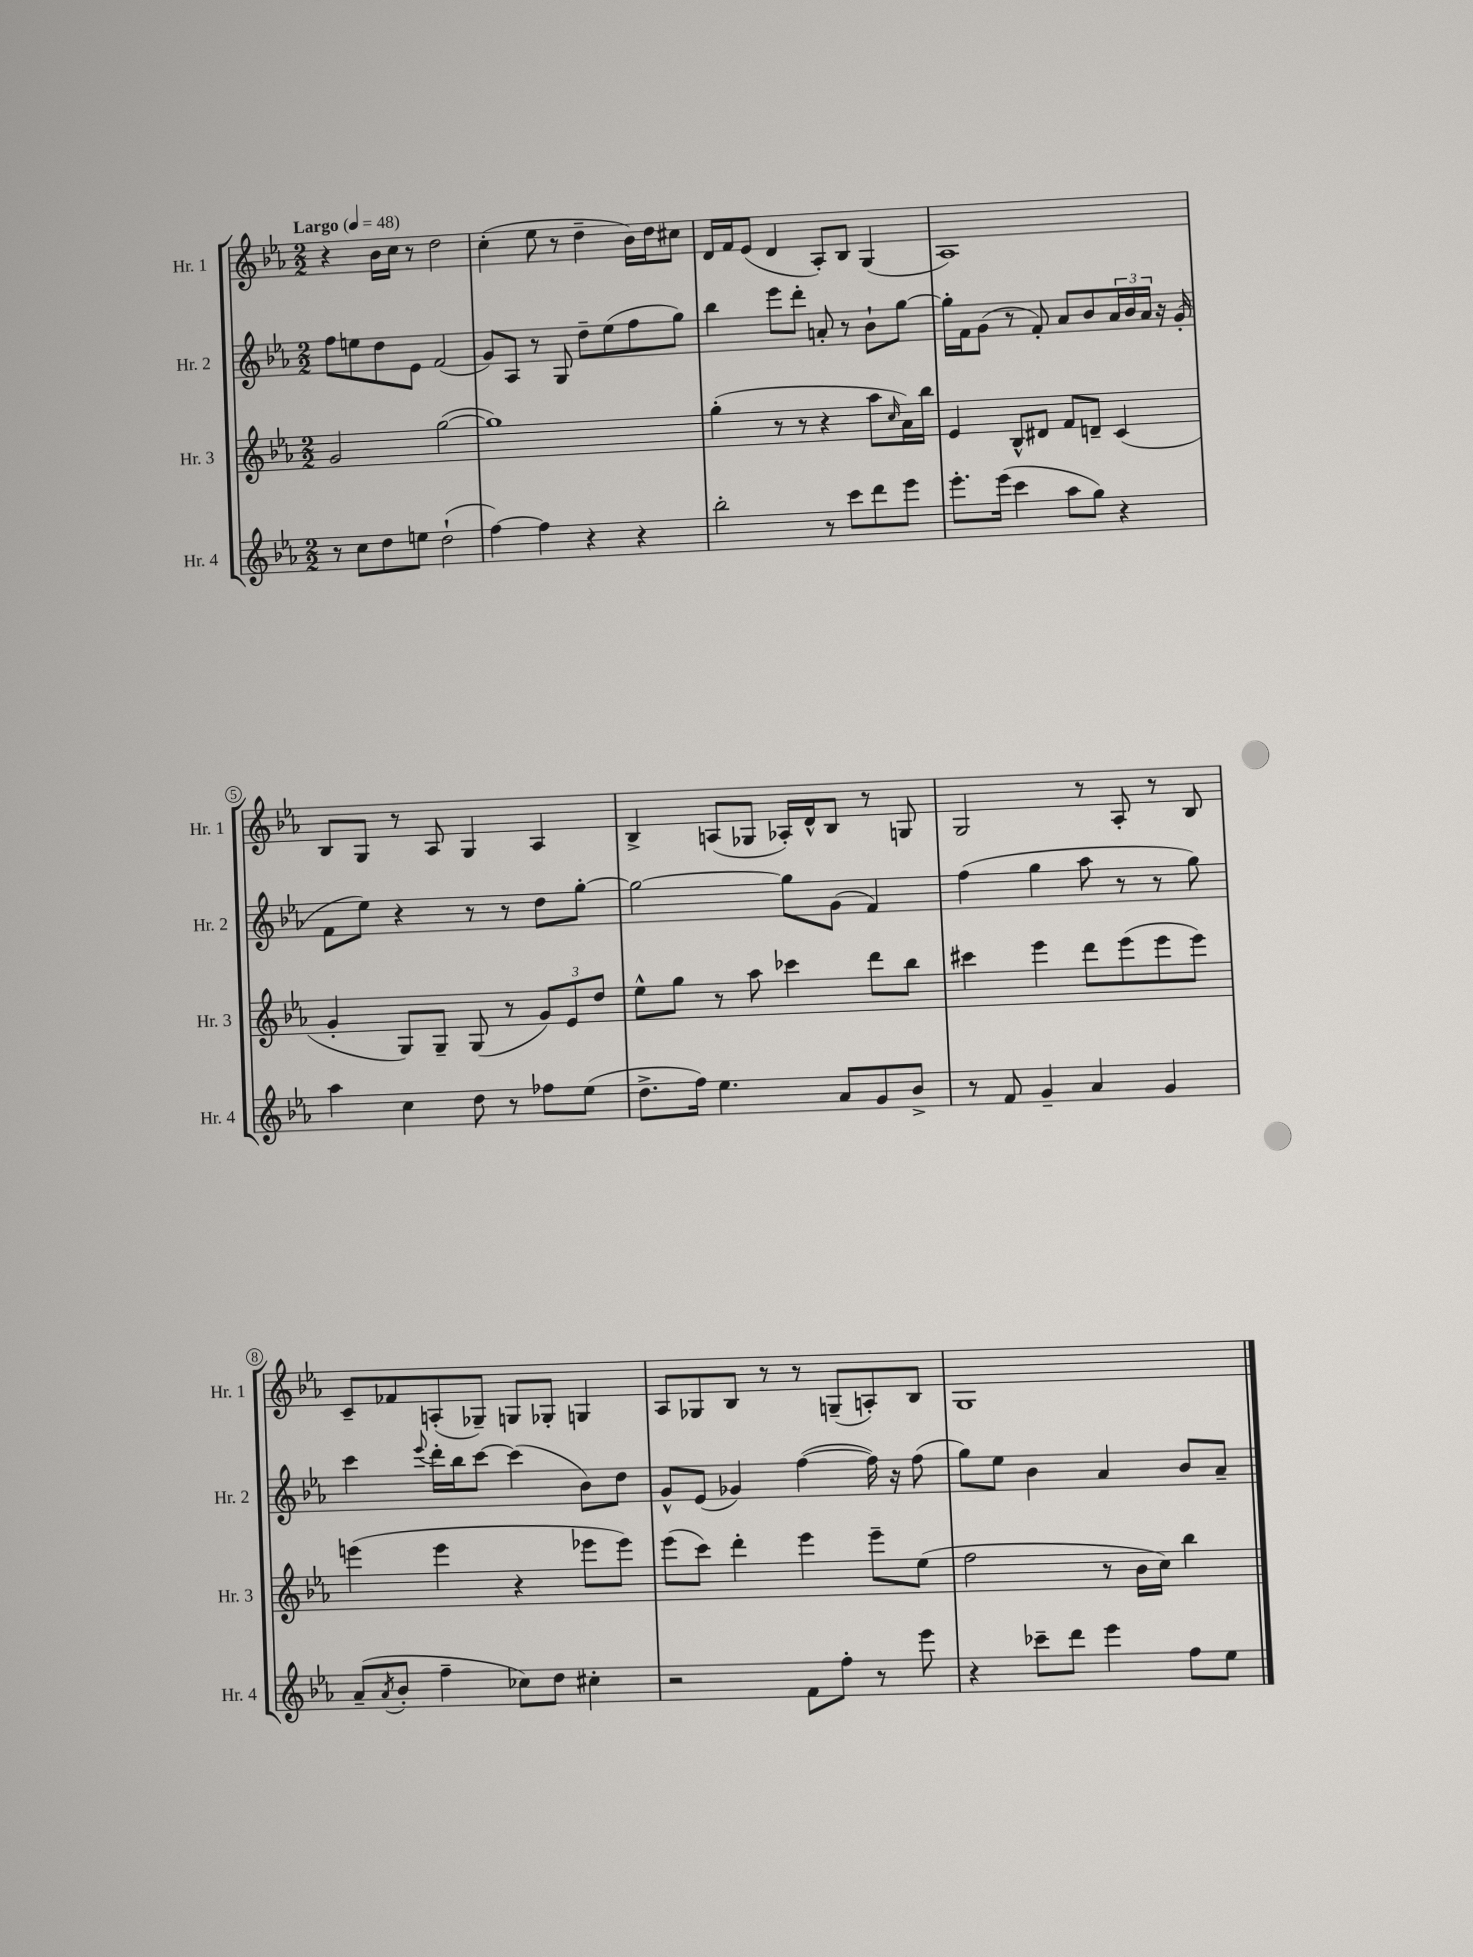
<<
\new StaffGroup <<
\new Staff = "s0" \with { instrumentName = "Hr. 1" shortInstrumentName = "Hr. 1" } {
    \clef treble \key ees \major \numericTimeSignature \time 2/2 \tempo "Largo" 4 = 48
    r4 bes'16 c''16 r8 d''2 |
    c''4-.( ees''8 r8 d''4-- bes'16) d''16 cis''8 |
    d'16 f'16 ees'8( d'4 aes8-.) bes8 g4( |
    aes1) |
    bes8 g8 r8 aes8 g4 aes4 |
    bes4-> a8( ges8 aes16-.) d'16-^ bes8 r8 g8 |
    g2 r8 aes8-. r8 bes8 |
    c'8-- fes'8 a8-.( ges8--) g8 ges8-. g4 |
    aes8 ges8 bes8 r8 r8 g8--( a8-.) bes8 |
    g1 \bar "|." |
}
\new Staff = "s1" \with { instrumentName = "Hr. 2" shortInstrumentName = "Hr. 2" } {
    \clef treble \key ees \major \numericTimeSignature \time 2/2
    f''8 e''8 d''8 ees'8 f'2( |
    g'8) aes8 r8 g8 d''8-- ees''8( f''8 g''8) |
    bes''4 ees'''8 d'''8-. a'8-. r8 bes'8-! g''8~ |
    g''16-. f'16 g'8( r8 f'8-.) aes'8 bes'8 \tuplet 3/2 { aes'16 bes'16 aes'16 } r16 g'16-.( |
    f'8 ees''8) r4 r8 r8 d''8 g''8~-. |
    g''2~ g''8 g'8( f'4) |
    f''4( g''4 aes''8 r8 r8 g''8) |
    c'''4 \appoggiatura { ees'''8 } d'''16-. bes''16 c'''8~ c'''4( bes'8) d''8 |
    g'8-^ ees'8( ges'4) f''4~( f''16) r16 f''8( |
    g''8) ees''8 bes'4 aes'4 bes'8 aes'8-- \bar "|." |
}
\new Staff = "s2" \with { instrumentName = "Hr. 3" shortInstrumentName = "Hr. 3" } {
    \clef treble \key ees \major \numericTimeSignature \time 2/2
    g'2 g''2~( |
    g''1) |
    g''4-.( r8 r8 r4 aes''8 \grace { c''16 } aes'16) bes''16 |
    ees'4 bes8-^ dis'8 f'8 d'8-- c'4( |
    g'4-. g8) g8-- g8( r8 \tuplet 3/2 { g'8) ees'8 d''8 } |
    ees''8-^ g''8 r8 aes''8 ces'''4 d'''8 bes''8 |
    cis'''4 ees'''4 d'''8 ees'''8( ees'''8 ees'''8) |
    e'''4( e'''4 r4 ees'''8 ees'''8) |
    ees'''8( c'''8) d'''4-. ees'''4 ees'''8-- ees''8( |
    f''2 r8 bes'16 c''16) bes''4 \bar "|." |
}
\new Staff = "s3" \with { instrumentName = "Hr. 4" shortInstrumentName = "Hr. 4" } {
    \clef treble \key ees \major \numericTimeSignature \time 2/2
    r8 c''8 d''8 e''8 d''2-!( |
    f''4~) f''4 r4 r4 |
    bes''2-. r8 c'''8 d'''8 ees'''8 |
    ees'''8.-. ees'''16( c'''4 aes''8 g''8) r4 |
    aes''4 c''4 d''8 r8 fes''8 ees''8( |
    d''8.-> f''16) ees''4. aes'8 g'8 bes'8-> |
    r8 f'8 g'4-- aes'4 g'4 |
    aes'8--( \acciaccatura { aes'8 } bes'8-. f''4-- ces''8) d''8 cis''4-. |
    r2 f'8 f''8-. r8 ees'''8 |
    r4 ces'''8-- d'''8 ees'''4 f''8 ees''8 \bar "|." |
}
>>
>>
\layout { \context { \Score \override BarNumber.stencil = #(make-stencil-circler 0.1 0.3 ly:text-interface::print) } }
